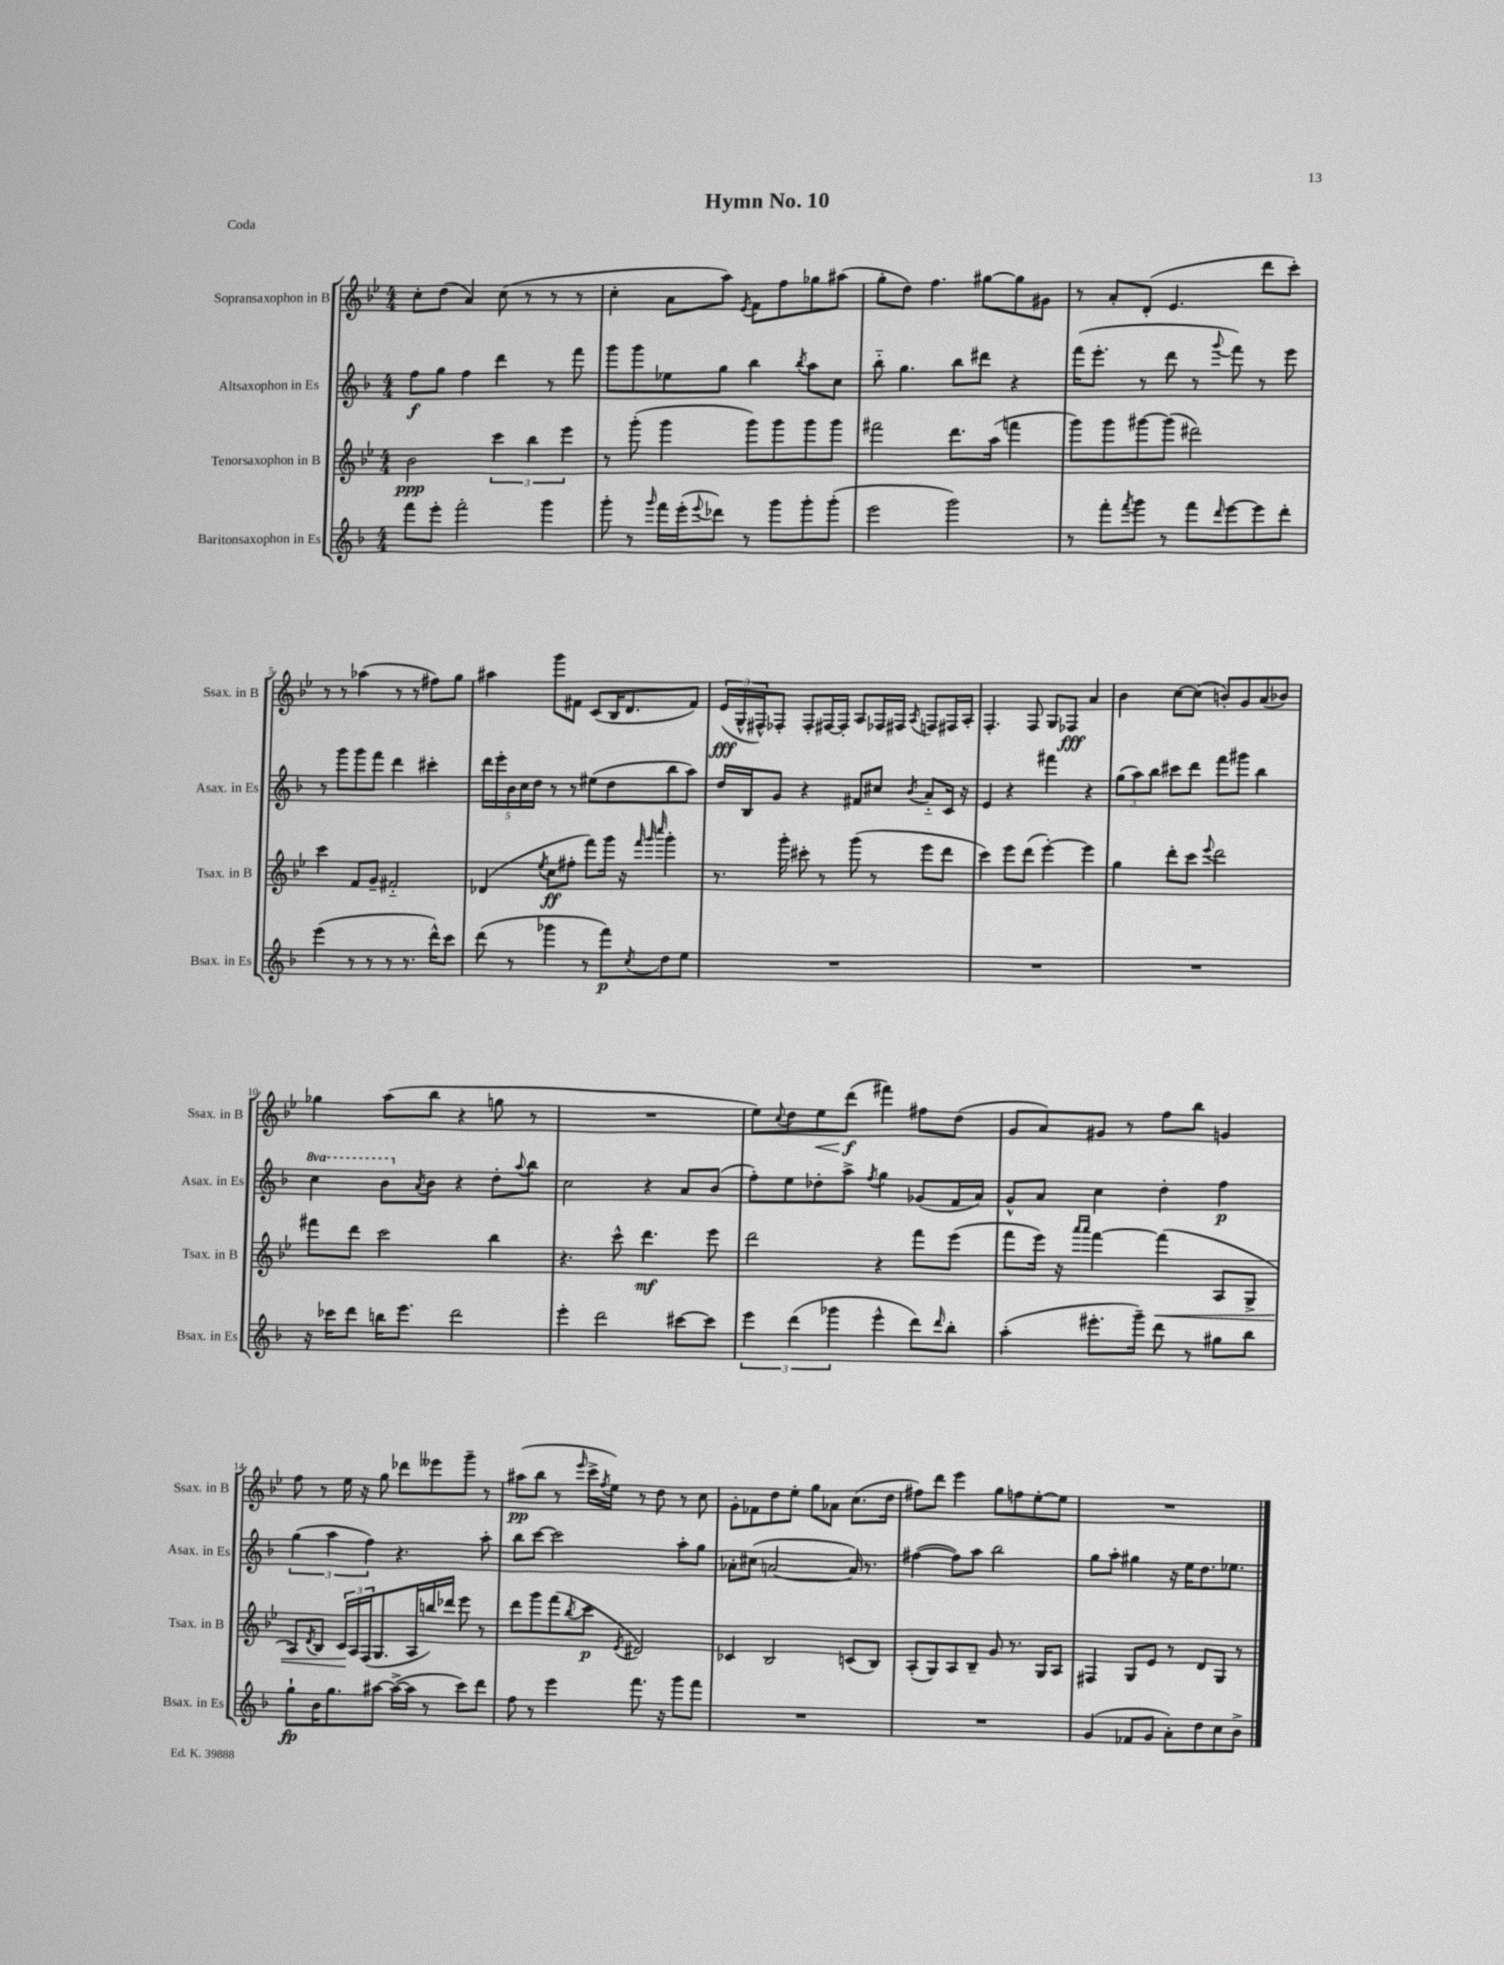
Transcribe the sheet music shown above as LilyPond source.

\header { title = "Hymn No. 10" piece = "Coda" }
<<
\new StaffGroup <<
\new Staff = "s0" \with { instrumentName = "Sopransaxophon in B" shortInstrumentName = "Ssax. in B" } {
    \clef treble \key bes \major \numericTimeSignature \time 4/4
    c''8-. d''8( a'4) c''8( r8 r8 r8 |
    c''4-. a'8 a''8) \acciaccatura { ees'8 } f'8 f''8 ges''8 ais''8( |
    g''8-. d''8) f''4. gis''8~ gis''8 gis'8 |
    r8 a'8-. d'8-.( ees'4. d'''8 c'''8-.) |
    r8 r8 aes''4( r8 r8 fis''8) g''8 |
    ais''4 g'''8 fis'8 c'8( bes16 d'8. fis'8) |
    \tuplet 3/2 { ees'16\fff( g16-^ fis16-^) } fes8-. fes8-. fis16~ fis16-. a8 fes16 fis16 \acciaccatura { a8 } f8 fis16 a16-. |
    f4.-. f8 g8 fes8\fff a'4 |
    bes'4 c''8~ c''8( b'8-.) g'8 a'8( bes'8) |
    ges''4 a''8( bes''8 r4 g''8 r8 |
    R1 |
    ees''8) \appoggiatura { c''8 } d''8 ees''8\< d'''8\f\!( fis'''4) fis''8 d''8( |
    g'8 a'8) gis'8 r8 f''8 bes''8 g'4 |
    f''8 r8 ees''16 r16 g''8 des'''8 eeses'''8 g'''8-- r8 |
    ais''8\pp( bes''8 r8 \grace { ees'''16 } c'''16-> \acciaccatura { f''8 } ees''16) r8 d''8 r8 c''8 |
    g'8-. fes'8 d''8 ees''8-. g''8 aes'8 c''8.( d''16 |
    fis''8) d'''8 ees'''4 g''8 f''8 ees''8~-. ees''8 |
    R1 \bar "|." |
}
\new Staff = "s1" \with { instrumentName = "Altsaxophon in Es" shortInstrumentName = "Asax. in Es" } {
    \clef treble \key f \major \numericTimeSignature \time 4/4 \set Staff.ottavationMarkups = #ottavation-simple-ordinals
    f''8\f g''8 f''4 d'''4 r8 f'''8 |
    g'''8 g'''8 ees''8 g''8 bes''4 \acciaccatura { bes''8 } a''8 c''8 |
    bes''8-_ g''4. bes''8 dis'''8 r4 |
    f'''16( e'''8.-. r8 d'''8 r8 \appoggiatura { g'''8 } f'''8) r8 e'''8 |
    r8 g'''8 g'''8 f'''8 d'''4 cis'''4-. |
    \tuplet 5/4 { d'''16 e'''16-. bes'16 c''16 d''16 } r8 r8 eis''8( d''8 bes''8 a''8) |
    d''16 bes16 g'8 r4 fis'8 cis''8 \acciaccatura { bes'8 } a'8-_ c'16 r16 |
    e'4 r4 fis'''4 r4 |
    \tuplet 3/2 { g''8( a''8) bes''8 } cis'''8 d'''8 f'''8 gis'''8 bes''4 |
    \ottava #1 c'''4 bes''8 \ottava #0 \acciaccatura { a'8 } bes'8 r4 d''8-. \appoggiatura { a''8 } bes''8 |
    c''2 r4 a'8 bes'8( |
    f''8-.) e''8 des''8-. a''8-> \acciaccatura { f''8 } g''4 ges'8( f'16 a'16) |
    g'8-^ a'8 c''4 d''4-. f''4\p |
    \tuplet 3/2 { g''4( a''4 f''4) } r4. a''8-. |
    bes''8 c'''8~ c'''2 a''8-. g''8 |
    aes'8-. cis''8( a'2~ a'16) r8. |
    fis''4~( fis''8) a''8 bes''2 |
    g''8 a''8-. gis''4 r16 e''16 d''8. ees''8. \bar "|." |
}
\new Staff = "s2" \with { instrumentName = "Tenorsaxophon in B" shortInstrumentName = "Tsax. in B" } {
    \clef treble \key bes \major \numericTimeSignature \time 4/4
    bes'2\ppp \tuplet 3/2 { c'''4 bes''4 ees'''4 } |
    r8 g'''8-.( g'''4 g'''8) g'''8 g'''8 g'''8 |
    fis'''2 d'''8. a''16( f'''4 |
    g'''8) g'''8 gis'''8~ gis'''8( dis'''2) |
    c'''4 f'8 g'8-- fis'2-_ |
    des'4( \acciaccatura { ees''8 } c''8\ff fis''8-. f'''8) g'''16 r16 \grace { f'''32 g'''32 c''''32 } g'''4-. |
    r8. g'''16-. cis'''8-. r8 g'''8( r8 ees'''8 d'''8 |
    c'''4) ees'''8 d'''8( ees'''4~-.) ees'''4 |
    g''4 d'''8-. c'''8 \appoggiatura { ees'''8 } d'''2 |
    fis'''8 d'''8 c'''2 bes''4 |
    r4. c'''8-^ d'''4.\mf ees'''8 |
    d'''2 r4 f'''8 ees'''8( |
    f'''8 ees'''16) r16 \grace { a'''16 a'''16 } f'''4~ f'''4\<( a8 g8-> |
    a8) \acciaccatura { d'8 } bes8 \tuplet 3/2 { c'16\! a16 f16( } g8. a16 b''16) des'''16 ees'''8 r8 |
    d'''8 g'''8 f'''8( \acciaccatura { bes''8 } c'''8\p \acciaccatura { ees'8 } dis'2) |
    ces'4 bes2 c'8( bes8) |
    a8-.( g8) a8 bes8-- g'8 r8. g16 a8 |
    fis4 g8 ees'8 r8 d'8 g8 r8 \bar "|." |
}
\new Staff = "s3" \with { instrumentName = "Baritonsaxophon in Es" shortInstrumentName = "Bsax. in Es" } {
    \clef treble \key f \major \numericTimeSignature \time 4/4
    f'''8 e'''8-. f'''2-. g'''4 |
    g'''8-. r8 \grace { g'''16 } f'''16 e'''16-.( \appoggiatura { e'''8 } des'''8) r8 g'''8 g'''8-. g'''8-.( |
    e'''2 g'''2) |
    r8 f'''8-. \acciaccatura { f'''8 } g'''8 r8 f'''8 \grace { d'''16 } e'''8~ e'''8 d'''8-. |
    e'''4( r8 r8 r8 r8. d'''16-^) c'''8 |
    d'''8( r8 ges'''4 r8 f'''8\p) \acciaccatura { c''8 } d''8 e''8 |
    R1 |
    R1 |
    R1 |
    r16 ces'''16 d'''8 b''16 e'''8. d'''2 |
    e'''4-. d'''2 cis'''8~ cis'''8 |
    \tuplet 3/2 { e'''4 d'''4( ges'''4 } e'''4-^ d'''8) \grace { d'''16 } bes''8-. |
    a''4-.( eis'''8.-. g'''16--) d'''8 r8 gis''8 bes''8 |
    g''8-!\fp bes'16 g''8. ais''8~ ais''16~->( ais''16 r8 c'''8) d'''8 |
    f''8 r8 e'''4 f'''8. r16 g'''8 f'''8 |
    R1 |
    R1 |
    g'4( fes'8 g'8 a'8-.) d''8 c''8 bes'8-> \bar "|." |
}
>>
>>
